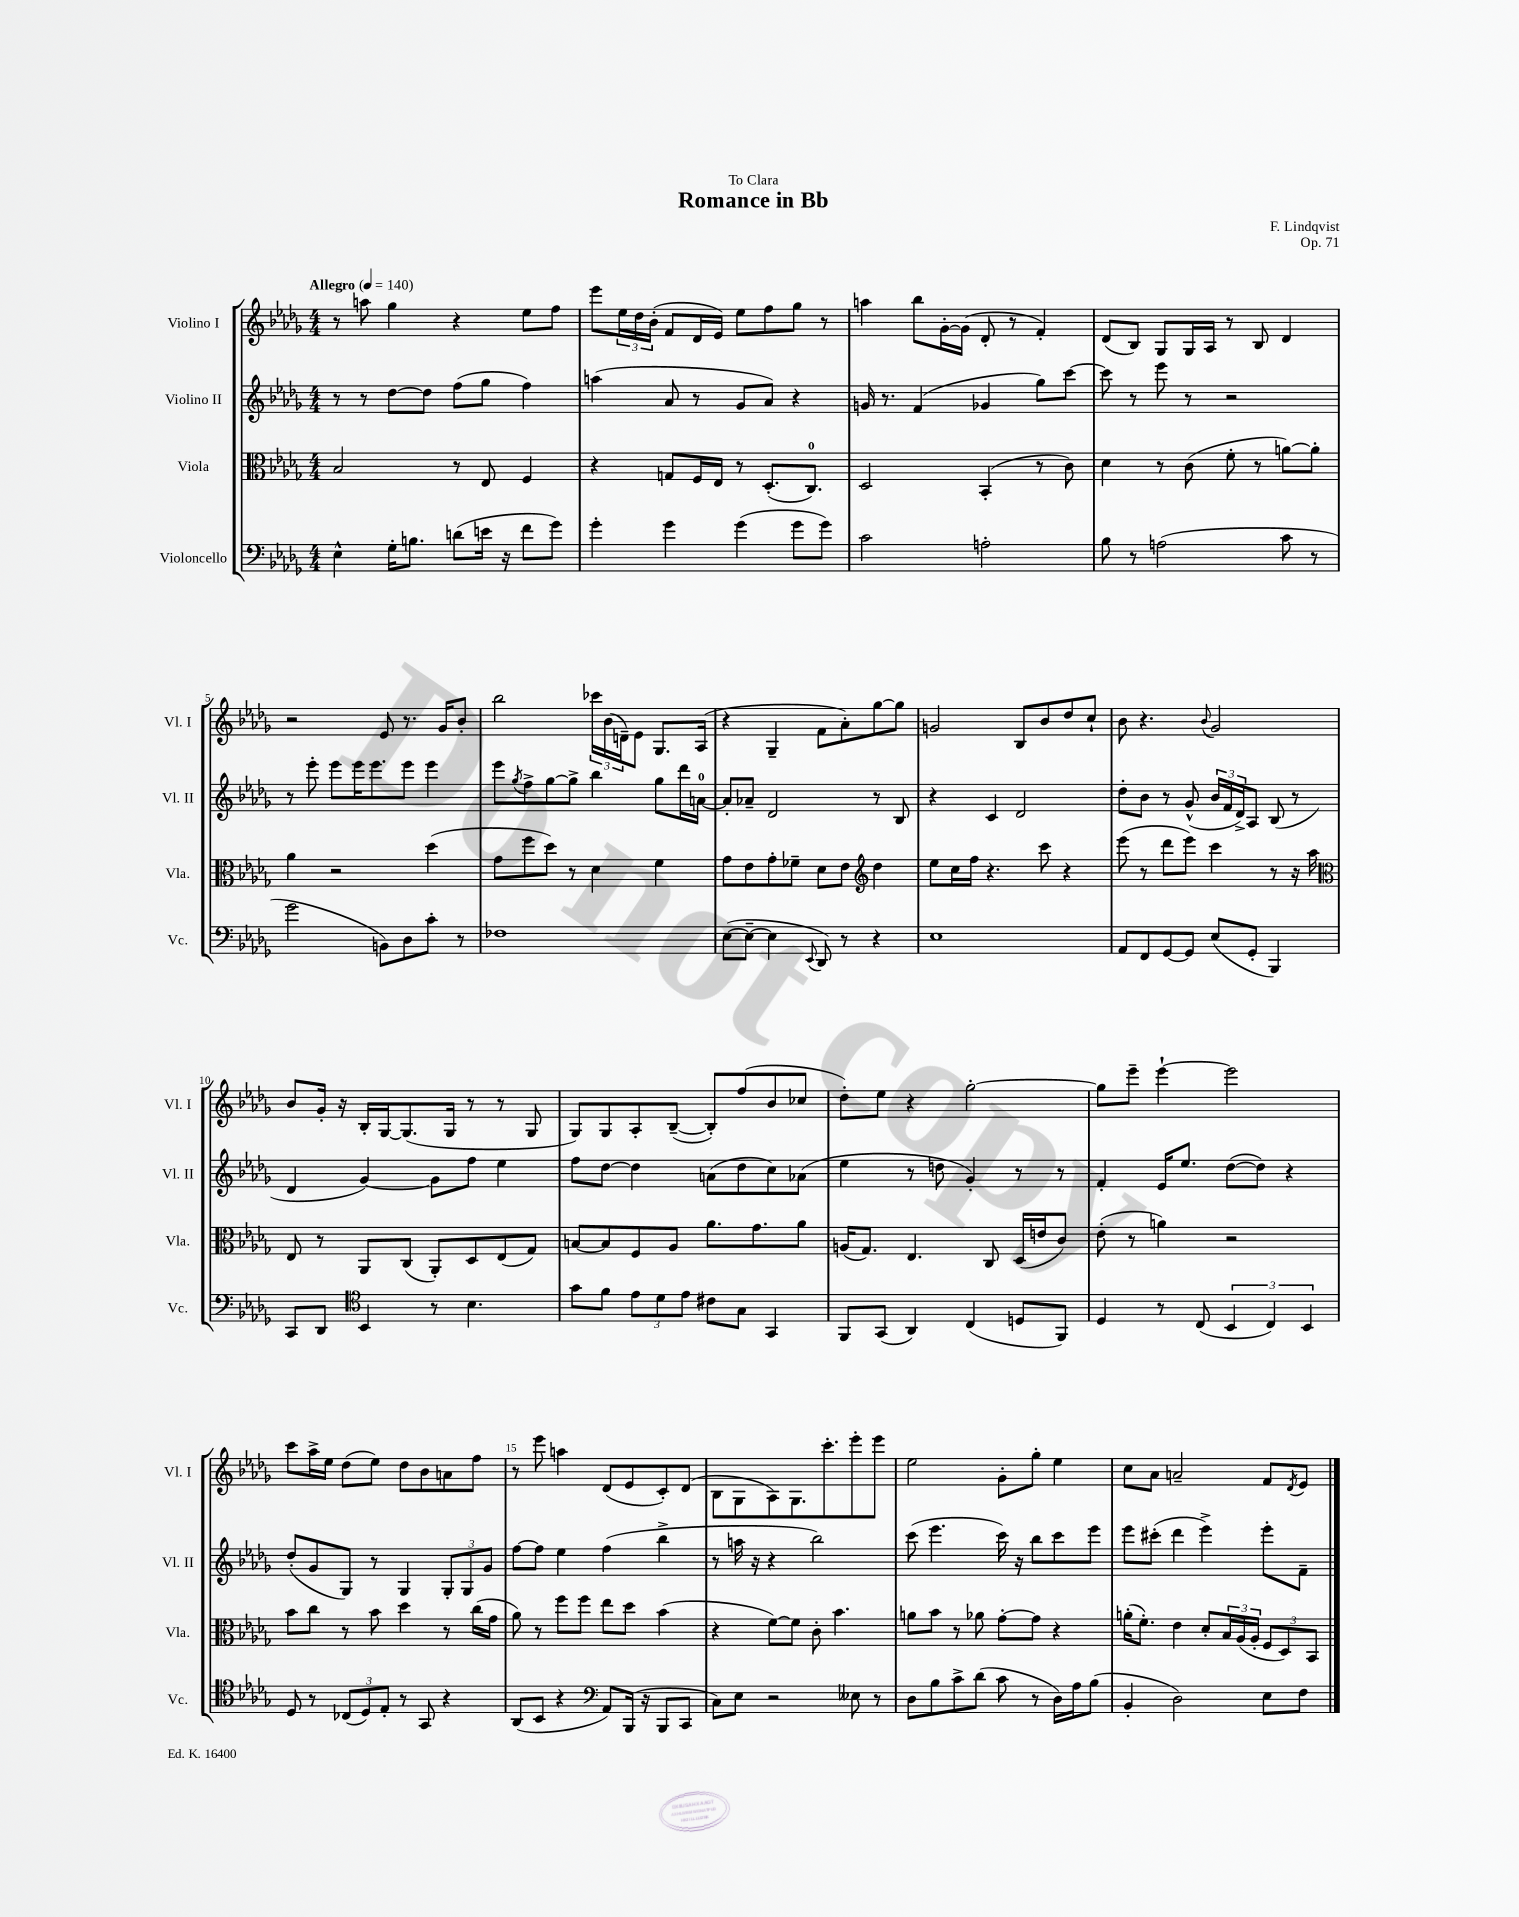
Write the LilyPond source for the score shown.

\header { title = "Romance in Bb" composer = "F. Lindqvist" dedication = "To Clara" opus = "Op. 71" }
<<
\new StaffGroup <<
\new Staff = "s0" \with { instrumentName = "Violino I" shortInstrumentName = "Vl. I" } {
    \clef treble \key des \major \numericTimeSignature \time 4/4 \tempo "Allegro" 4 = 140
    r8 a''8 ges''4 r4 ees''8 f''8 |
    ees'''8 \tuplet 3/2 { ees''16 des''16 bes'16-.( } f'8 des'16 ees'16) ees''8 f''8 ges''8 r8 |
    a''4 bes''8 ges'16~-. ges'16( des'8-. r8 f'4-.) |
    des'8( bes8) ges8 ges16 aes16 r8 bes8 des'4 |
    r2 ees'8 r8. ges'16 bes'8-. |
    bes''2 \tuplet 3/2 { ces'''16 bes'16( d'16--) } ees'8 ges8. aes16( |
    r4 ges4-- f'8 aes'8-.) ges''8~ ges''8 |
    g'2 bes8 bes'8 des''8 c''8-! |
    bes'8 r4. \appoggiatura { bes'8 } ges'2 |
    bes'8 ges'16-. r16 bes16-. ges16~ ges8.( ges16 r8 r8 ges8 |
    ges8) ges8 aes8-. bes8~--( bes8-.) f''8( bes'8 ces''8 |
    des''8-.) ees''8 r4 ges''2~-. |
    ges''8 ees'''8-- ees'''4~-! ees'''2 |
    c'''8 aes''16-> ees''16 des''8( ees''8) des''8 bes'8 a'8 f''8 |
    r8 ees'''8 a''4 des'8( ees'8 c'8-.) des'8( |
    bes8 ges8 aes8) ges8. c'''8.-. ees'''8-. ees'''8 |
    ees''2 ges'8-. ges''8-. ees''4 |
    c''8 aes'8 a'2-- f'8 \acciaccatura { des'8 } ees'8 \bar "|." |
}
\new Staff = "s1" \with { instrumentName = "Violino II" shortInstrumentName = "Vl. II" } {
    \clef treble \key des \major \numericTimeSignature \time 4/4
    r8 r8 des''8~ des''8 f''8( ges''8 f''4) |
    a''4( aes'8 r8 ges'8 aes'8) r4 |
    g'16 r8. f'4( ges'4 ges''8) c'''8~ |
    c'''8 r8 ees'''8 r8 r2 |
    r8 ees'''8-. ees'''8 ees'''16 ees'''8. ees'''8 ees'''4 |
    ees'''8 \acciaccatura { ges''8 } f''8-> ges''8~ ges''8-> bes''4 ges''8 des'''16 a'16-0~ |
    a'8-. aes'8-- des'2 r8 bes8 |
    r4 c'4 des'2 |
    des''8-. bes'8 r8 ges'8-^( \tuplet 3/2 { bes'16 f'16 des'16->) } aes8 bes8( r8 |
    des'4 ges'4~) ges'8 f''8 ees''4 |
    f''8 des''8~ des''4 a'8( des''8 c''8) aes'8( |
    ees''4 r8 d''8 ges'4-.) r8 r8 |
    f'4-. ees'16 ees''8. des''8~( des''8) r4 |
    des''8-.( ges'8 ges8) r8 ges4 \tuplet 3/2 { ges8-. ges8 ges'8 } |
    f''8~ f''8 ees''4 f''4( bes''4-> |
    r8 a''16 r16 r4 bes''2) |
    c'''8( ees'''4. c'''16) r16 bes''8 c'''8 ees'''8 |
    ees'''8 cis'''8-.( des'''4 ees'''4->) ees'''8-. f'8-- \bar "|." |
}
\new Staff = "s2" \with { instrumentName = "Viola" shortInstrumentName = "Vla." } {
    \clef alto \key des \major \numericTimeSignature \time 4/4
    bes2 r8 ees8 f4 |
    r4 g8 f16 ees16 r8 des8.-.( c8.-0) |
    des2 bes,4-.( r8 c'8) |
    des'4 r8 c'8( f'8-. r8 a'8~) a'8-. |
    aes'4 r2 des''4( |
    ges'8 f''8 des''8) r8 des'4 f'4 |
    ges'8 ees'8 ges'8-. fes'8-- des'8 ees'8 \clef treble des''4 |
    ees''8 c''16 f''16 r4. c'''8 r4 |
    ees'''8( r8 des'''8 ees'''8) c'''4 r8 r16 aes''16 |
    \clef alto ees8 r8 aes,8 c8( aes,8-.) des8 ees8( ges8) |
    b8~ b8 f8 aes8 aes'8. ges'8. aes'8 |
    a16( ges8.) ees4. c8 des16( e'16 c'8) |
    ees'8-.( r8 a'4) r2 |
    bes'8 c''8 r8 bes'8 des''4 r8 c''16( ges'16 |
    aes'8) r8 f''8 f''8 ees''8 des''8 bes'4( |
    r4 f'8~) f'8 c'8-. bes'4. |
    a'8 bes'8 r8 aes'8 ges'8~-. ges'8 r4 |
    a'16-.( f'8.-.) ees'4 des'8-. \tuplet 3/2 { bes16 aes16( aes16-. } \tuplet 3/2 { f8 des8) bes,8 } \bar "|." |
}
\new Staff = "s3" \with { instrumentName = "Violoncello" shortInstrumentName = "Vc." } {
    \clef bass \key des \major \numericTimeSignature \time 4/4
    ees4-^ ges16-. b8. d'8( e'16 r16 f'8 ges'8) |
    ges'4-. ges'4 ges'4( ges'8 ges'8) |
    c'2 a2-. |
    bes8 r8 a2( c'8 r8 |
    ges'2 b,8) des8 c'8-. r8 |
    fes1 |
    ees8~( ees8~-- ees4 \appoggiatura { ees,8 } des,8) r8 r4 |
    ees1 |
    aes,8 f,8 ges,8~ ges,8 ees8( ges,8-. bes,,4) |
    c,8 des,8 \clef tenor bes,4 r8 bes4. |
    ges'8 f'8 \tuplet 3/2 { ees'8 des'8 ees'8 } cis'8 ges8 ges,4 |
    f,8 ges,8( aes,4) c4( d8 f,8) |
    des4 r8 c8( \tuplet 3/2 { bes,4 c4) bes,4 } |
    des8 r8 \tuplet 3/2 { ces8( des8) ees8-. } r8 ges,8 r4 |
    aes,8( bes,8 r4 \clef bass aes,8) bes,,16( r16 bes,,8 c,8 |
    c8) ees8 r2 eeses8 r8 |
    des8 bes8 c'8-> des'8( c'8 r8 des16) aes16 bes8( |
    bes,4-. des2) ees8 f8 \bar "|." |
}
>>
>>
\layout { \context { \Score \override BarNumber.break-visibility = ##(#f #t #t) barNumberVisibility = #(every-nth-bar-number-visible 5) } }
